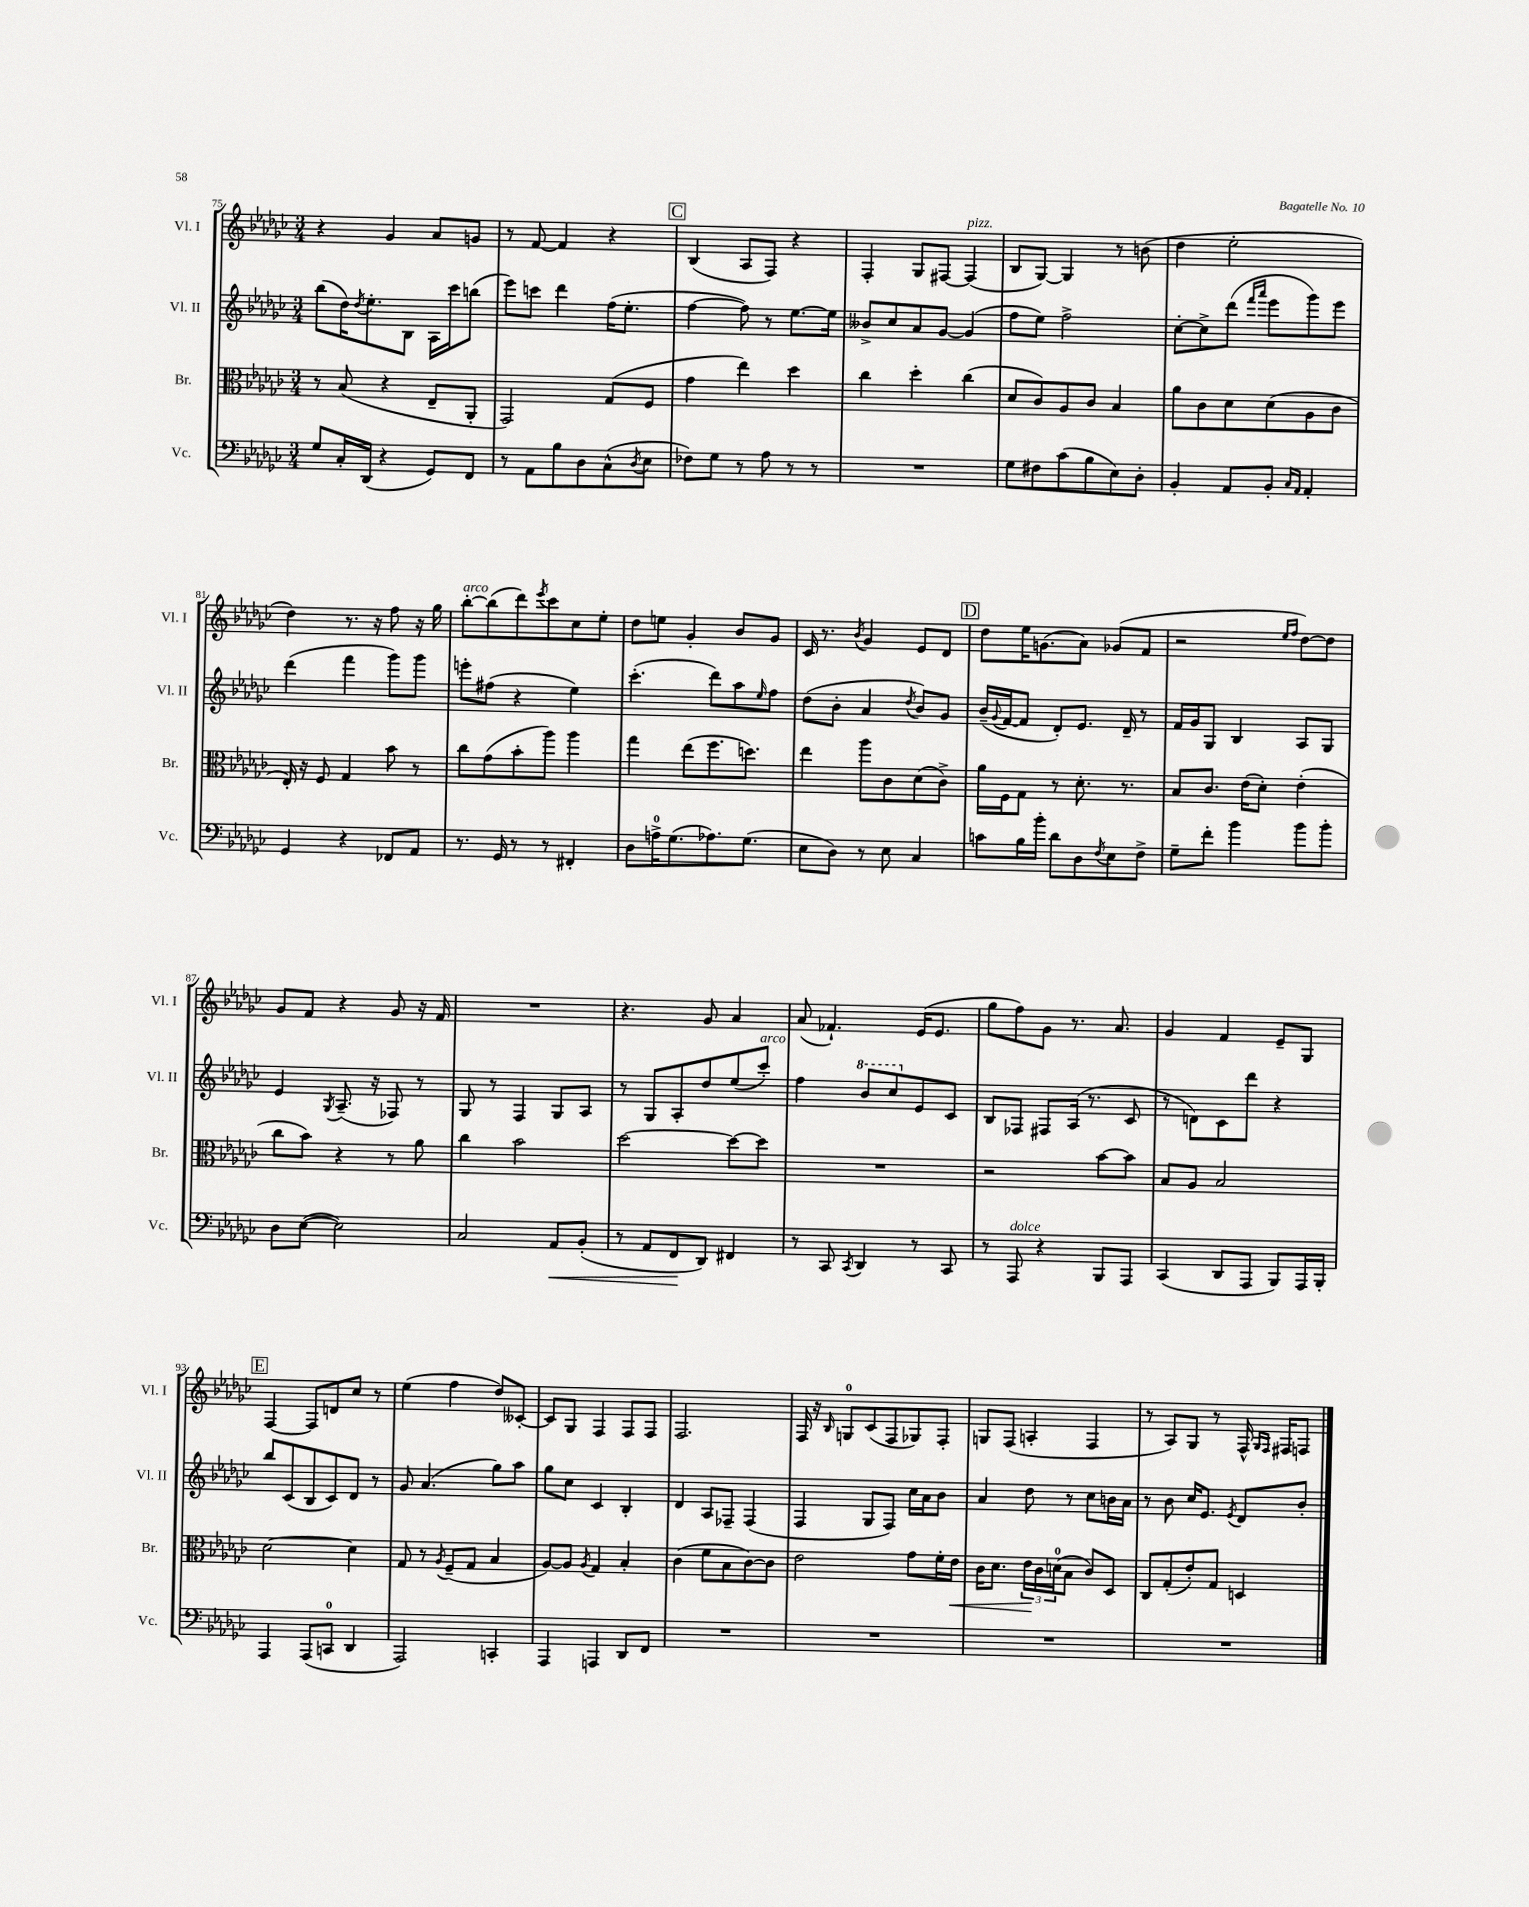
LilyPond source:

<<
\new StaffGroup <<
\new Staff = "s0" \with { instrumentName = "Vl. I" shortInstrumentName = "Vl. I" } {
    \clef treble \key ges \major \numericTimeSignature \time 3/4
    r4 ges'4 aes'8 g'8 |
    r8 f'8~ f'4 r4 |
    \mark \markup { \box "C" } bes4( aes8 f8) r4 |
    f4-. ges8 fis8~ fis4^\markup { \italic "pizz." }( |
    bes8 ges8~) ges4 r8 b'8( |
    des''4 ees''2-. |
    des''4) r8. r16 f''8 r16 ges''16 |
    bes''8~-.^\markup { \italic "arco" } bes''8( des'''8) \acciaccatura { ees'''8 } ces'''8 ces''8 ees''8-. |
    des''8 e''8 ges'4-. bes'8 ges'8 |
    ces'16 r8. \acciaccatura { bes'8 } ges'4 ees'8 des'8 |
    \mark \markup { \box "D" } des''8 ees''16 g'8.( aes'8) ges'8( f'8 |
    r2 \grace { ees''16 f''16 } des''8~) des''8 |
    ges'8 f'8 r4 ges'8 r16 f'16 |
    R2. |
    r4. ges'8 aes'4 |
    aes'8( fes'4.-!) ees'16( ees'8. |
    ges''8 f''8) ges'8 r8. aes'8. |
    ges'4 f'4 ees'8-- ges8 |
    \mark \markup { \box "E" } f4~ f8 d'8 ces''8 r8 |
    ees''4( f''4 des''8) ceses'8~-. |
    ceses'8 ges8 f4 f8 f8 |
    f2. |
    f16 r16 \grace { bes16 } g8-0 ces'8( f8 ges8) f8-. |
    g8 f8( a4-. f4 |
    r8 aes8) ges8 r8 f16-^ \grace { ges16 f16 } fis16 f8 \bar "|." |
}
\new Staff = "s1" \with { instrumentName = "Vl. II" shortInstrumentName = "Vl. II" } {
    \clef treble \key ges \major \numericTimeSignature \time 3/4
    bes''8( des''16) \acciaccatura { des''8 } ees''8.-. bes8 aes16 ces'''16 b''8( |
    ees'''8) c'''8 des'''4 f''16( ees''8.-. |
    \mark \markup { \box "C" } f''4~ f''8) r8 ees''8.~ ees''16 |
    beses'8-> ces''8 aes'8 ges'8~ ges'4( |
    f''8 ees''8) f''2-> |
    ces''8~-. ces''8-> des'''8( \grace { f'''16 aes'''16 } ees'''8 ges'''8) ees'''8 |
    des'''4( f'''4 ges'''8) ges'''8 |
    e'''8-. fis''8( r4 ees''4) |
    ces'''4.-.( des'''8) aes''8 \grace { ees''16 } f''8 |
    des''8( bes'8-. aes'4 \acciaccatura { des''8 } bes'8) ges'8 |
    \mark \markup { \box "D" } bes'16--( \appoggiatura { ges'8 } f'16~ f'8 des'8-.) ees'8. des'16-- r8 |
    f'16 ges'16 ges8 bes4 aes8 ges8 |
    ees'4 \acciaccatura { ges8 } aes8.--( r16 fes8) r8 |
    ges8 r8 f4 ges8 aes8 |
    r8 ges8 aes8-. des''8 ees''8( ces'''8-.^\markup { \italic "arco" }) |
    f''4 \ottava #1 bes''8 ces'''8 \ottava #0 ees'8 ces'8 |
    bes8 fes8 fis8 aes16( r8. ces'8 |
    r8 d'8) ces'8 des'''8 r4 |
    \mark \markup { \box "E" } bes''8 ces'8( bes8 ces'8) des'8 r8 |
    ges'8 aes'4.( ges''8) aes''8 |
    ges''8 ces''8 ces'4 bes4-. |
    des'4 aes8 fes8-- fes4( |
    f4 ges8 f8) ces''16 aes'16 bes'8 |
    aes'4 des''8 r8 ces''8 b'16 aes'16 |
    r8 bes'8 ces''16 ees'8. \acciaccatura { ees'8 } des'8 bes'8-. \bar "|." |
}
\new Staff = "s2" \with { instrumentName = "Br." shortInstrumentName = "Br." } {
    \clef alto \key ges \major \numericTimeSignature \time 3/4
    r8 bes8( r4 ees8-- aes,8-. |
    ges,2) ges8( f8 |
    \mark \markup { \box "C" } ges'4 ees''4) des''4 |
    ces''4 des''4-. ces''4( |
    des'8 ces'8) aes8 ces'8 bes4 |
    aes'8 ces'8 des'8 des'8( aes8 ces'8 |
    ees16-.) r16 f8 ges4 bes'8 r8 |
    ces''8 ges'8( bes'8-. aes''8) aes''4 |
    ges''4 ees''8( f''8. d''8.) |
    ees''4 aes''8 ces'8 des'8( ces'8->) |
    \mark \markup { \box "D" } aes'16 f16 ges8 r8 des'8.-. r8. |
    bes8 ces'8. ees'16( des'8-.) ees'4-.( |
    ces''8 bes'8) r4 r8 aes'8 |
    ces''4 bes'2 |
    des''2~ des''8~ des''8 |
    R2. |
    r2 bes'8~ bes'8 |
    bes8 aes8 bes2 |
    \mark \markup { \box "E" } des'2~ des'4 |
    ges8 r8 \acciaccatura { aes8 } f8--( ges8 bes4 |
    aes8~) aes8 \acciaccatura { aes8 } ges4 bes4-. |
    ces'4( f'8 bes8 ces'8~) ces'8 |
    ees'2 ges'8 f'16-. ees'16\< |
    ces'16 des'8. \tuplet 3/2 { ees'16\! ces'16 d'16-0( } bes8 ces'8) des8 |
    ces8 ges8-.( ees'8-.) ges8 d4 \bar "|." |
}
\new Staff = "s3" \with { instrumentName = "Vc." shortInstrumentName = "Vc." } {
    \clef bass \key ges \major \numericTimeSignature \time 3/4
    ges8 ces16-. des,16( r4 ges,8) f,8 |
    r8 aes,8 bes8 des8 ces8-^( \acciaccatura { des8 } ees8 |
    \mark \markup { \box "C" } fes8) ges8 r8 aes8 r8 r8 |
    R2. |
    ges8 fis8 ces'8( bes8 ees8) des8-. |
    bes,4-. aes,8 bes,8-. \grace { ces16 aes,16 } aes,4-. |
    ges,4 r4 fes,8 aes,8 |
    r8. ges,16 r8 r8 fis,4-. |
    des8 a16-0-> ges8.( aes8.) ges8.( |
    ees8 des8) r8 ees8 ces4 |
    \mark \markup { \box "D" } c'8 bes16 bes'16-. des'8 des8 \acciaccatura { f8 } ees8 f8-> |
    ges8-- f'8-. bes'4 bes'8 bes'8-. |
    des8 ees8~( ees2) |
    ces2 aes,8\< bes,8-.( |
    r8 aes,8 f,8\! des,8) fis,4 |
    r8 ces,8 \acciaccatura { ces,8 } des,4 r8 ces,8 |
    r8 aes,,8^\markup { \italic "dolce" } r4 bes,,8 aes,,8 |
    ces,4( des,8 aes,,8 bes,,8) aes,,16 bes,,16-. |
    \mark \markup { \box "E" } aes,,4 aes,,8( c,8-0 des,4 |
    aes,,2) c,4-. |
    aes,,4 a,,4 des,8 f,8 |
    R2. |
    R2. |
    R2. |
    R2. \bar "|." |
}
>>
>>
\layout { \context { \Score currentBarNumber = #75 } }
